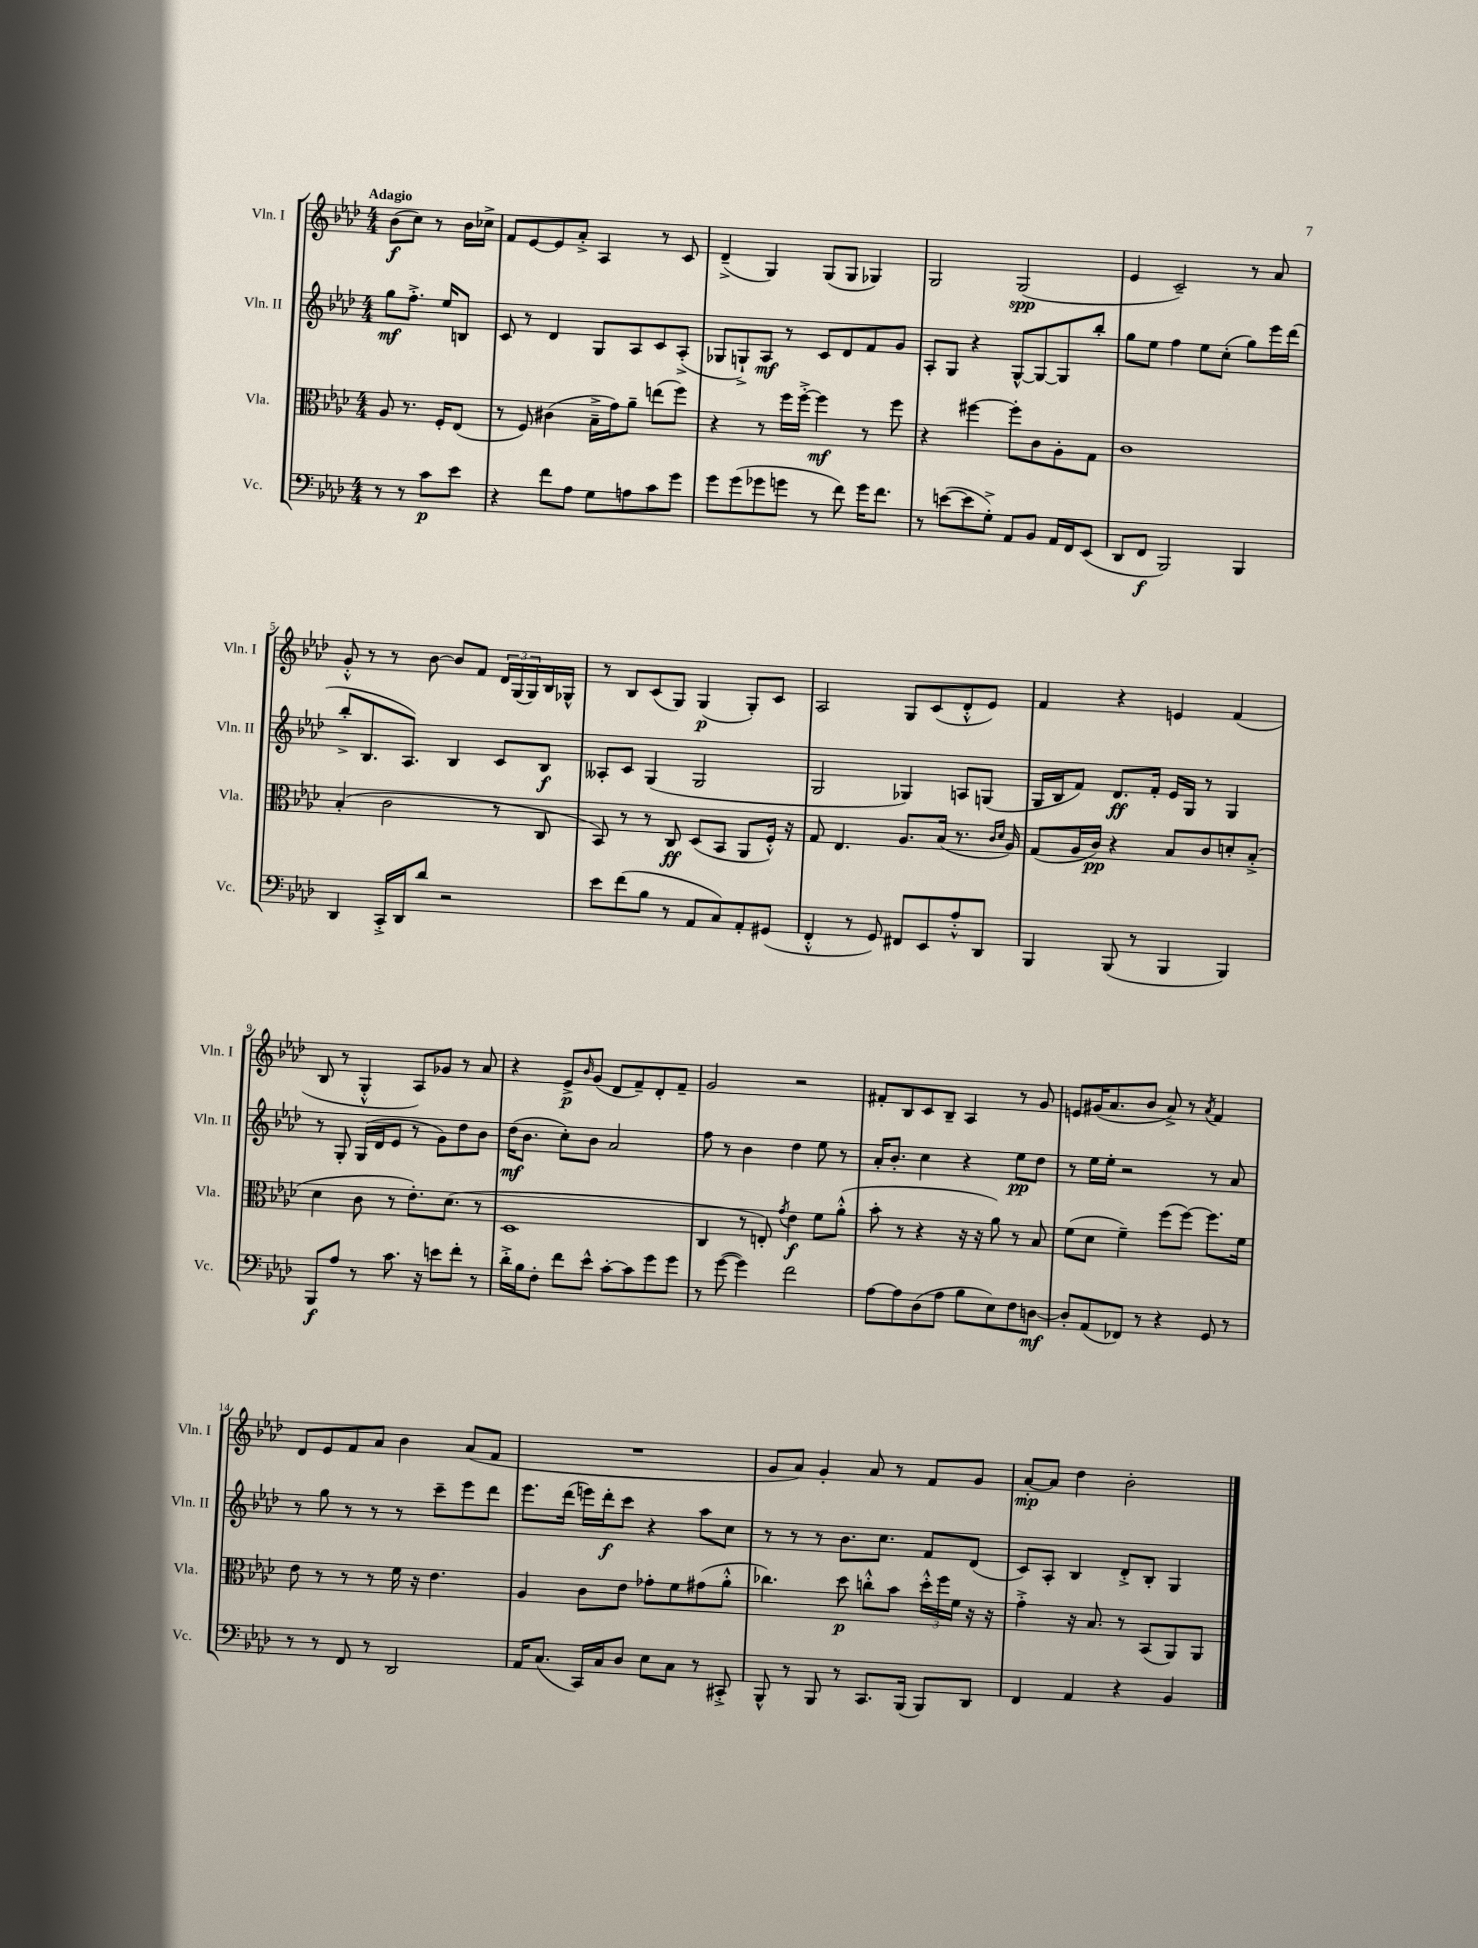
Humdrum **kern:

**kern	**dynam	**kern	**dynam	**kern	**dynam	**kern	**dynam
*part4	*part4	*part3	*part3	*part2	*part2	*part1	*part1
*staff4	*staff4	*staff3	*staff3	*staff2	*staff2	*staff1	*staff1
*I"Vc.	*	*I"Vla.	*	*I"Vln. II	*	*I"Vln. I	*
*I'Vc.	*	*I'Vla.	*	*I'Vln. II	*	*I'Vln. I	*
*clefF4	*	*clefC3	*	*clefG2	*	*clefG2	*
*k[b-e-a-d-]	*	*k[b-e-a-d-]	*	*k[b-e-a-d-]	*	*k[b-e-a-d-]	*
*M4/4	*	*M4/4	*	*M4/4	*	*M4/4	*
=	=	=	=	=	=	=	=
!	!	!	!	!	!	!LO:TX:a:B:t=Adagio	!
8r	.	8A-/	.	8gg\L	mf	(8b-\L	f
8r	.	8.r	.	8.ff'^\J	.	8cc\J)	.
8c\L	p	.	.	.	.	8r	.
.	.	16F'/KL	.	16ee-/KL	.	.	.
8e-\J	.	(8E-/J	.	8Bn/J	.	16b-\LL	.
.	.	.	.	.	.	16cc-X^\JJ	.
=1	=1	=1	=1	=1	=1	=1	=1
4r	.	8r	.	8c/	.	8f/L	.
.	.	8F/)	.	8r	.	[8e-/	.
8f\L	.	(4c#X\	.	4d-/	.	8e-/]	.
8A-\J	.	.	.	.	.	8a-'^/J	.
8G\L	.	16B-~^\LL	.	8G/L	.	4A-/	.
.	.	16g\J)	.	.	.	.	.
8An\	.	8a-~\J	.	8A-/	.	.	.
8c\	.	(8een\L	.	8c/	.	8r	.
8g\J	.	8ff\J)	.	(8A-'^/J	.	8c/	.
=2	=2	=2	=2	=2	=2	=2	=2
8g\L	.	4r	.	8G-X/L	.	(4d-~^/	.
(8g\	.	.	.	8Gn`^/)	.	.	.
8g-X\	.	8r	.	8A-/J	mf	4G/)	.
8gn\J	.	16ff\LL	.	8r	.	.	.
.	.	[16ff'^\JJ	.	.	.	.	.
8r	.	4ff\]	mf	8c/L	.	(8G/L	.
8f\)	.	.	.	8d-/	.	8G/J	.
16g\KL	.	8r	.	8f/	.	4G-X/)	.
8.f\J	.	.	.	.	.	.	.
.	.	8ff\	.	8g/J	.	.	.
=3	=3	=3	=3	=3	=3	=3	=3
8r	.	4r	.	8A-'/L	.	2G/	.
([8en\L	.	.	.	8G/J	.	.	.
8e\]	.	[4ff#X\	.	4r	.	.	.
8G'^\J)	.	.	.	.	.	.	.
8AA-/L	.	8ff#'\L]	.	[8G^^/L	.	(2G/	spp
8BB-/J	.	8c\	.	8G/_	.	.	.
16AA-/LL	.	8A-'\	.	8G/]	.	.	.
16FF/J	.	.	.	.	.	.	.
(8EE-/J	.	8G\J	.	8bb-'/J	.	.	.
=4	=4	=4	=4	=4	=4	=4	=4
8DD-/L	.	1c	.	8gg\L	.	4e-/	.
8FF/J	f	.	.	8ee-\J	.	.	.
2BBB-/)	.	.	.	4ff\	.	2c~/)	.
.	.	.	.	8ee-\L	.	.	.
.	.	.	.	(8cc'\J	.	.	.
4BBB-/	.	.	.	8gg\L)	.	8r	.
.	.	.	.	16eee-\L	.	8a-/	.
.	.	.	.	(16ddd-\JJ	.	.	.
!!LO:LB:g=z
=5	=5	=5	=5	=5	=5	=5	=5
4DD-/	.	(4B-'/	.	8bb-'^/L	.	8g'^^/	.
.	.	.	.	8.B-/	.	8r	.
16CC'^/LL	.	2c\	.	.	.	8r	.
16DD-/J	.	.	.	8.A-/J)	.	.	.
8d-/J	.	.	.	.	.	[8b-\	.
2r	.	.	.	4B-/	.	8b-/L]	.
.	.	.	.	.	.	8f/J	.
.	.	8r	.	8c/L	.	24d-/LL	.
.	.	.	.	.	.	(24G/	.
.	.	.	.	.	.	24G/)	.
.	.	8C/	.	8B-/J	f	16B-/	.
.	.	.	.	.	.	16G-X^^/JJ	.
=6	=6	=6	=6	=6	=6	=6	=6
8e-\L	.	8BB-/)	.	8A--X'/L	.	8r	.
(8f\	.	8r	.	8c/J	.	8B-/L	.
8B-\J	.	8r	.	(4G/	.	(8c/	.
8r	.	8C/	ff	.	.	8G/J)	.
8AA-/L	.	(8D-/L	.	2G/	.	(4G/	p
8C/)	.	8BB-/J	.	.	.	.	.
8AA-'/	.	8AA-/L	.	.	.	8G'/L)	.
(8GG#X/J	.	16F'^^/Jk)	.	.	.	8c/J	.
.	.	16r	.	.	.	.	.
=7	=7	=7	=7	=7	=7	=7	=7
4FF'^^/	.	8G/	.	2G/	.	2A-/	.
.	.	4.E-/	.	.	.	.	.
8r	.	.	.	.	.	.	.
8GG/)	.	.	.	.	.	.	.
8FF#X/L	.	8.A-/L	.	4G-X/)	.	8G/L	.
8EE-/	.	.	.	.	.	(8c/	.
.	.	(16B-/Jk	.	.	.	.	.
8A-'^^/	.	8.r	.	8An/L	.	8d-'^^/	.
8DD-/J	.	.	.	(8Gn/J	.	8e-/J)	.
.	.	16qqc/LL	.	.	.	.	.
.	.	16qqd-/JJ	.	.	.	.	.
.	.	16A-/)	.	.	.	.	.
=8	=8	=8	=8	=8	=8	=8	=8
4BBB-/	.	(8G/L	.	16G/LL	.	4f/	.
.	.	.	.	16B-/J	.	.	.
.	.	16A-/L	.	8f/J)	.	.	.
.	.	16c/JJ)	pp	.	.	.	.
(8BBB-/	.	4r	.	8.d-/L	ff	4r	.
8r	.	.	.	.	.	.	.
.	.	.	.	16f'/Jk	.	.	.
4BBB-/	.	8B-/L	.	16e-/LL	.	4en/	.
.	.	.	.	16G/JJ	.	.	.
.	.	8c/	.	8r	.	.	.
4BBB-/)	.	8dn'/	.	4G/	.	(4f/	.
.	.	(8B-'^/J	.	.	.	.	.
!!LO:LB:g=z
=9	=9	=9	=9	=9	=9	=9	=9
8BBB-/L	f	4d-\	.	8r	.	8B-/	.
8A-/J	.	.	.	8G'/	.	8r	.
8r	.	8c\	.	(16G/LL	.	4G'^^/	.
.	.	.	.	16d-/J	.	.	.
8.c\	.	8r	.	8e-/J	.	.	.
.	.	8.e-'\L)	.	8r	.	8A-/L)	.
16r	.	.	.	.	.	.	.
8en\L	.	.	.	8g\L)	.	8g-X/J	.
.	.	(8.d-\J	.	.	.	.	.
8f'\J	.	.	.	8dd-\	.	8r	.
8r	.	8r	.	8b-\J	.	8a-/	.
=10	=10	=10	=10	=10	=10	=10	=10
16d-'^\LL	.	1D-	.	(16dd-\KL	mf	4r	.
16B-\J	.	.	.	8.b-\J	.	.	.
8F'\J	.	.	.	.	.	.	.
8f\L	.	.	.	8cc'\L)	.	8e-^/L	p
.	.	.	.	.	.	16qqb-/	.
8e-^^\J	.	.	.	8b-\J	.	(8g/J	.
[8c'\L	.	.	.	2a-/	.	8d-/L	.
8c\]	.	.	.	.	.	8f~/)	.
8g\	.	.	.	.	.	8d-'/	.
8g\J	.	.	.	.	.	8f~/J	.
=11	=11	=11	=11	=11	=11	=11	=11
8r	.	4C/	.	8ff\	.	2g/	.
([8g\	.	.	.	8r	.	.	.
4g\])	.	8r	.	4b-\	.	.	.
.	.	8En'/)	.	.	.	.	.
.	.	8qg/	.	.	.	.	.
2f\	.	4e-\	f	4dd-\	.	2r	.
.	.	8f\L	.	8ee-\	.	.	.
.	.	(8a-'^^\J	.	8r	.	.	.
=12	=12	=12	=12	=12	=12	=12	=12
[8A-\L	.	8b-'\	.	16a-'/KL	.	8f#X'/L	.
.	.	.	.	8.b-'/J	.	.	.
8A-\]	.	8r	.	.	.	8B-/	.
(8D-\	.	4r	.	4cc\	.	8c/	.
8A-\J	.	.	.	.	.	8B-~/J	.
8B-\L	.	16r	.	4r	.	4A-/	.
.	.	16r	.	.	.	.	.
8E-\)	.	8a-\)	.	.	.	.	.
8F\	.	8r	.	8ee-\L	pp	8r	.
[8Dn\J	mf	8B-/	.	8dd-\J	.	8g/	.
=13	=13	=13	=13	=13	=13	=13	=13
8D'/L]	.	(8f\L	.	8r	.	8en/L	.
(8AA-/	.	8d-\J	.	16ee-\LL	.	(16g#X/K	.
.	.	.	.	16ee-'\JJ	.	8.a-/	.
8FF-X/J)	.	4f~\)	.	2r	.	.	.
8r	.	.	.	.	.	8b-/J	.
4r	.	(8ff\L	.	.	.	8a-^/)	.
.	.	[8ff\J)	.	.	.	8r	.
.	.	.	.	.	.	8qa-/	.
8GG/	.	8.ff\L]	.	8r	.	4f/	.
8r	.	.	.	8a-/	.	.	.
.	.	16f\Jk	.	.	.	.	.
!!LO:LB:g=z
=14	=14	=14	=14	=14	=14	=14	=14
8r	.	8e-\	.	8r	.	8d-/L	.
8r	.	8r	.	8gg\	.	8e-/	.
8FF/	.	8r	.	8r	.	8f/	.
8r	.	8r	.	8r	.	8a-/J	.
2DD-/	.	16f\	.	8r	.	4b-\	.
.	.	16r	.	.	.	.	.
.	.	4.e-\	.	8ccc~\L	.	.	.
.	.	.	.	8eee-\	.	(8a-/L	.
.	.	.	.	8ddd-\J	.	8f/J	.
=15	=15	=15	=15	=15	=15	=15	=15
16AA-/KL	.	4A-/	.	8.eee-\L	.	1r	.
(8.C/J	.	.	.	.	.	.	.
.	.	.	.	(16ddd-\Jk	.	.	.
16CC/LL)	.	8c\L	.	16eeen\LL)	.	.	.
16C/J	.	.	.	16ddd-'\J	f	.	.
8D-/J	.	8e-\J	.	8ccc\J	.	.	.
8E-\L	.	8g-X'\L	.	4r	.	.	.
8C\J	.	8f\	.	.	.	.	.
8r	.	(8g#X\	.	8aa-\L	.	.	.
8CC#X'^/	.	8a-'^^\J	.	8cc\J	.	.	.
=16	=16	=16	=16	=16	=16	=16	=16
8BBB-^^/	.	4.cc-X\)	.	8r	.	8g/L	.
8r	.	.	.	8r	.	8a-/J)	.
8BBB-/	.	.	.	8r	.	4g'/	.
8r	.	8dd-\	p	8.b-\L	.	.	.
8.CC/L	.	8ccn'^^\L	.	.	.	8a-/	.
.	.	.	.	8.cc\J	.	.	.
.	.	8b-\J	.	.	.	8r	.
(16BBB-/Jk	.	.	.	.	.	.	.
8BBB-/L)	.	24dd-'^^\LL	.	8f/L	.	8f/L	.
.	.	24ff\	.	.	.	.	.
.	.	24f\JJ	.	.	.	.	.
8DD-/J	.	16r	.	(8d-/J	.	8g/J	.
.	.	16r	.	.	.	.	.
=17	=17	=17	=17	=17	=17	=17	=17
4FF/	.	4g'^\	.	8c/L)	.	[8a-'/L	mp
.	.	.	.	8A-'/J	.	8a-/J]	.
4AA-/	.	16r	.	4B-/	.	4dd-\	.
.	.	8.B-/	.	.	.	.	.
4r	.	8r	.	8d-'^/L	.	2b-'\	.
.	.	(8BB-/L	.	8B-'/J	.	.	.
4BB-/	.	8AA-/)	.	4G/	.	.	.
.	.	8AA-/J	.	.	.	.	.
==	==	==	==	==	==	==	==
*-	*-	*-	*-	*-	*-	*-	*-
